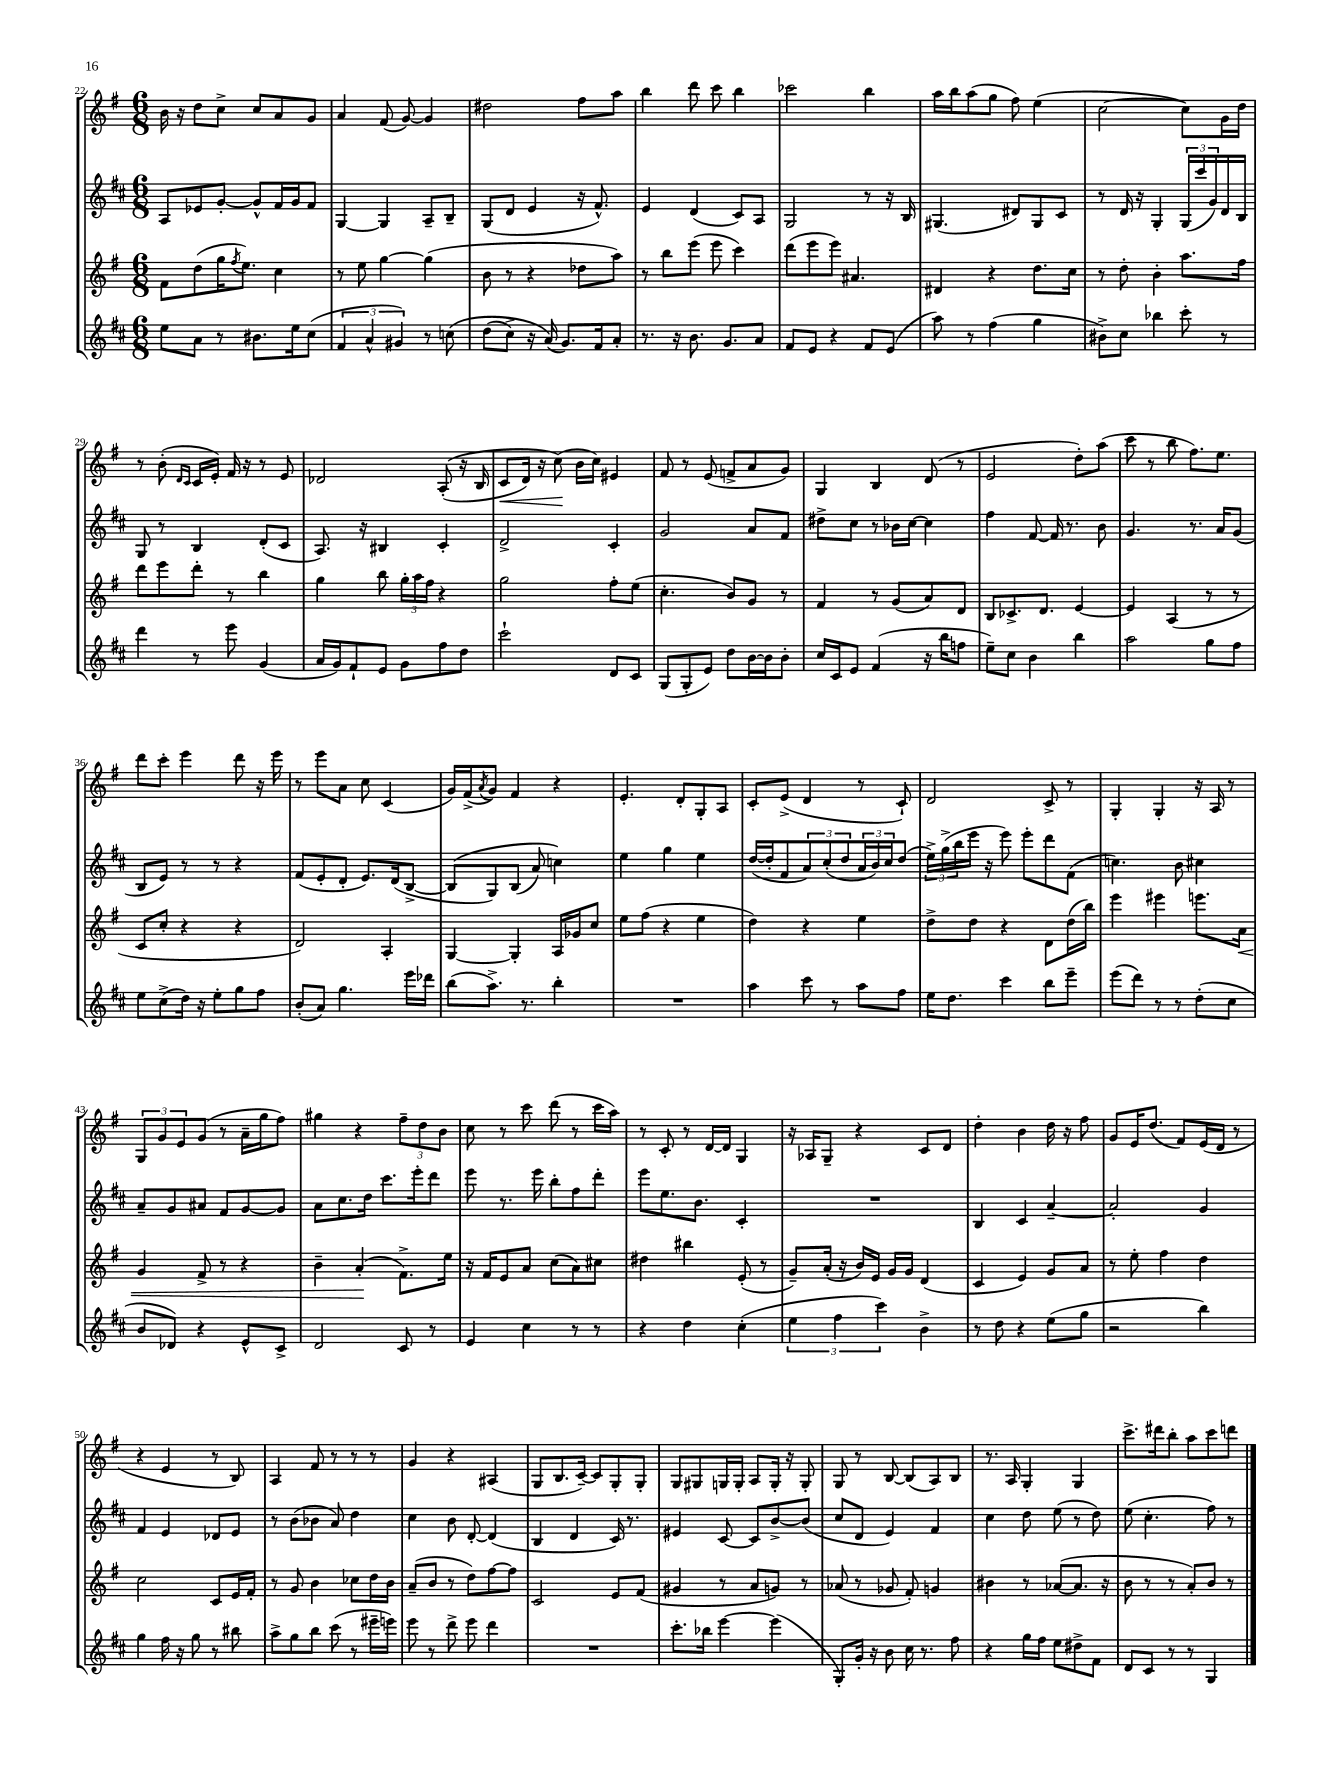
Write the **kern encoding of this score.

**kern	**kern	**kern	**kern
*staff4	*staff3	*staff2	*staff1
*clefG2	*clefG2	*clefG2	*clefG2
*k[f#c#]	*k[f#]	*k[f#c#]	*k[f#]
*M6/8	*M6/8	*M6/8	*M6/8
8ee\L	8f#\L	8A/L	16b\
.	.	.	16r
8a\J	(8dd\	8e-/	8dd\L
8r	16gg\K	[8g'/J	8cc^\J
.	8qff#/	.	.
.	8.ee\J)	.	.
8.b#\L	.	8g^^/]L	8cc/L
.	4cc\	16f#/L	8a/
16ee\k	.	16g/J	.
(8cc#\J	.	8f#/J	8g/J
=	=	=	=
6f#/	8r	[4G/	4a/
.	8ee\	.	.
6a^^/	.	.	.
.	[4gg\	4G/]	(8f#/
6g#/)	.	.	.
.	.	.	[8g/)
8r	(4gg\]	8A~/L	4g/]
&(8cc\	.	8B~/J	.
=	=	=	=
(8dd\L	8b\	(8G/L	2dd#\
8cc#^\J)	8r	8d/J	.
16r	4r	4e/	.
(16a/&)	.	.	.
8.g/L)	.	.	.
.	8dd-\L	16r	8ff#\L
16f#/k	.	8.f#^^/)	.
8a'/J	8aa\J)	.	8aa\J
=	=	=	=
8.r	8r	4e/	4bb\
.	8bb\L	.	.
16r	.	.	.
8.b\	(8eee\J	(4d/	8ddd\
.	8eee\	.	8ccc\
8.g/L	.	.	.
.	4ccc\)	8c#/L)	4bb\
8a/J	.	8A/J	.
=	=	=	=
8f#/L	(8ddd\L	2G/	2ccc-\
8e/J	8eee\	.	.
4r	8eee\J)	.	.
.	4.a#/	.	.
8f#/L	.	8r	4bb\
(8e/J	.	16r	.
.	.	16B/	.
=	=	=	=
8aa\)	4d#/	(4.G#/	16aa\LL
.	.	.	16bb\J
8r	.	.	(8aa\
(4ff#\	4r	.	8gg\J
.	.	8d#/L)	8ff#\)
4gg\	8.dd\L	8G#/	(4ee\
.	.	8c#/J	.
.	16cc\Jk	.	.
=	=	=	=
8b#^\L)	8r	8r	[2cc\
8cc#\J	8dd'\	16d/	.
.	.	16r	.
4bb-\	4b'\	4G'/	.
8ccc#'\	8.aa\L	(24G/LL	8cc\]L)
.	.	24ccc#/	.
.	.	24g/)	.
8r	.	16d/	16g\L
.	16ff#\Jk	16B/JJ	16dd\JJ
=	=	=	=
4ddd\	8ddd\L	8G/	8r
.	8eee\	8r	(8b'\
.	.	.	16qqd/LL
.	.	.	16qqc/JJ
8r	8ddd'\J	4B/	16c/LL
.	.	.	16e'/JJ)
8eee\	8r	.	16f#/
.	.	.	16r
(4g/	4bb\	(8d'/L	8r
.	.	8c#/J	8e/
=	=	=	=
16a/LL	4gg\	8.A/)	2d-/
16g/J)	.	.	.
8f#`/	.	.	.
.	.	16r	.
8e/J	8bb\	4B#/	.
8g\L	24gg'\LL	.	.
.	24aa\	.	.
.	24ff#\JJ	.	.
8ff#\	4r	4c#'/	&((8A'/
8dd\J	.	.	16r
.	.	.	16B/
=	=	=	=
2ccc#`\	2gg\	2d^/	8c/L
.	.	.	16d/Jk)
.	.	.	16r
.	.	.	(8cc\&)
.	.	.	16b\LL
.	.	.	16cc\JJ)
8d/L	8ff#'\L	4c#'/	4e#/
8c#/J	(8ee\J	.	.
=	=	=	=
(8G/L	4.cc'\	2g/	8f#/
8G'/	.	.	8r
8e/J)	.	.	(8e/
8dd\L	8b/L)	.	8f^/L
[16b\L	8g/J	8a/L	8a/
16b\]J	.	.	.
8b'\J	8r	8f#/J	8g/J)
=	=	=	=
16cc#/LL	4f#/	8dd#^\L	4G/
16c#/J	.	.	.
8e/J	.	8cc#\J	.
(4f#/	8r	8r	4B/
.	(8g/L	16b-\LL	.
.	.	[16cc#\JJ	.
16r	8a/)	4cc#\]	(8d/
16bb\LK	.	.	.
8ff\J	8d/J	.	8r
=	=	=	=
8ee~\L)	8B/L	4ff#\	2e/
8cc#\J	8.c-^/	.	.
4b\	.	[8f#/	.
.	8.d/J	.	.
.	.	16f#/]	.
.	.	8.r	.
4bb\	[4e/	.	8dd'\L)
.	.	8b\	(8aa\J
=	=	=	=
2aa\	4e/]	4.g/	8ccc\
.	.	.	8r
.	(4A/	.	8bb\
.	.	8.r	8.ff#\L)
8gg\L	8r	.	.
.	.	16a/LK	8.ee\J
8ff#\J	8r	(8g/J	.
=	=	=	=
8ee\L	8c/L	8B/L	8ddd\L
(8cc#^\	8cc'/J	8e/J)	8ccc'\J
16dd\Jk)	4r	8r	4eee\
16r	.	.	.
8ee'\L	.	8r	.
8gg\	4r	4r	8ddd\
8ff#\J	.	.	16r
.	.	.	16eee\
=	=	=	=
(8b'/L	2d/)	(8f#/L	8r
8a/J)	.	8e'/	8eee\L
4.gg\	.	8d'/J	8a\J
.	.	8.e/L)	8cc\
.	4A'/	.	(4c/
.	.	(16d/k	.
16eee\LL	.	[8B^/J	.
16ddd-\JJ	.	.	.
=	=	=	=
(8bb\L	[4G/	&(8B/]L	16g/LL)
.	.	.	(16f#^/J
.	.	.	8qa/
8.aa^\J)	.	8G/)	8g/J)
.	4G'/]	(8B/J	4f#/
8.r	.	.	.
.	.	8a/)	.
4bb'\	16A/LL	4cc\&)	4r
.	16g-/J	.	.
.	8cc/J	.	.
=	=	=	=
2.r	8ee\L	4ee\	4.e'/
.	(8ff#\J	.	.
.	4r	4gg\	.
.	.	.	8d'/L
.	4ee\	4ee\	8G'/
.	.	.	8A/J
=	=	=	=
4aa\	4dd\)	([16dd/LL	8c'/L
.	.	16dd'/]J	.
.	.	8f#/	(8e^/J
8ccc#\	4r	12a/)	4d/
.	.	(12cc#'/	.
8r	.	.	.
.	.	12dd/	.
8aa\L	4ee\	24a/L	8r
.	.	24b/)	.
.	.	24cc#/J	.
8ff#\J	.	(8dd/J	8c`/)
=	=	=	=
16ee\LK	8dd^\L	24ee^\LL)	2d/
.	.	(24gg^\	.
8.dd\J	.	.	.
.	.	24bb\	.
.	8dd\J	16eee\JJ	.
.	.	16r	.
4ccc#\	4r	8eee\)	.
.	.	8eee'\L	.
8bb\L	8d\L	8ddd\	8c^/
8eee~\J	(16dd\L	(8f#\J	8r
.	16bb\JJ)	.	.
=	=	=	=
(8eee\L	4eee\	4.cc\)	4G'/
8ddd\J)	.	.	.
8r	4eee#\	.	4G'/
8r	.	8b\	.
(8dd'\L	8.eee\L	4cc#\	16r
.	.	.	16A/
8cc#\J	.	.	8r
.	16a\Jk	.	.
=	=	=	=
8b/L	4g/	8a~/L	12G/L
.	.	.	12g/
8d-/J)	.	8g/	.
.	.	.	12e/
4r	8f#^/	8a#/J	(8g/J
.	8r	8f#/L	8r
8e^^/L	4r	[8g/	16a~\LL
.	.	.	16gg\J
8c#^/J	.	8g/]J	8ff#\J)
=	=	=	=
2d/	4b~\	8a\L	4gg#\
.	.	8.cc#\	.
.	(4a'/	.	4r
.	.	16dd\Jk	.
.	.	8.ccc#\L	.
8c#/	8.f#^\L)	.	12ff#~\L
.	.	16eee'\k	.
.	.	.	12dd\
8r	.	8ddd\J	.
.	.	.	12b\J
.	16ee\Jk	.	.
=	=	=	=
4e/	16r	8eee\	8cc\
.	16f#/LK	.	.
.	8e/	8.r	8r
4cc#\	8a/J	.	8ccc\
.	.	16eee\	.
.	(8cc\L	8bb'\L	(8ddd\
8r	8a\)	8ff#\	8r
8r	8cc#\J	8ddd'\J	16ccc\LL
.	.	.	16aa\JJ)
=	=	=	=
4r	4dd#\	8eee\L	8r
.	.	8.ee\	8c'/
4dd\	4bb#\	.	8r
.	.	8.b\J	.
.	.	.	[16d/LL
.	.	.	16d/]JJ
(4cc#'\	(8e'/	4c#'/	4G/
.	8r	.	.
=	=	=	=
6ee\	8g~/L)	2.r	16r
.	.	.	16A-/LK
.	(16a'/Jk	.	8G~/J
6ff#\	.	.	.
.	16r	.	.
.	16b/LL)	.	4r
.	16e/JJ	.	.
6ccc#\)	.	.	.
.	16g/LL	.	.
.	16g/JJ	.	.
4b^\	(4d/	.	8c/L
.	.	.	8d/J
=	=	=	=
8r	4c/	4B/	4dd'\
8dd\	.	.	.
4r	4e/)	4c#/	4b\
(8ee\L	8g/L	[4a~/	16dd\
.	.	.	16r
8gg\J	8a/J	.	8ff#\
=	=	=	=
2r	8r	2a'/]	8g/L
.	8ee'\	.	16e/K
.	.	.	(8.dd/J
.	4ff#\	.	.
.	.	.	8f#/L)
4bb\)	4dd\	4g/	(16e/L
.	.	.	16d/JJ
.	.	.	8r
=	=	=	=
4gg\	2cc\	4f#/	4r
16ff#\	.	4e/	4e/
16r	.	.	.
8gg\	.	.	.
8r	8c/L	8d-/L	8r
8bb#\	16e/L	8e/J	8B/)
.	16f#'/JJ	.	.
=	=	=	=
8aa^\L	8r	8r	4A/
8gg\	8g/	(8b\L	.
8bb\J	4b\	8b-\J	8f#/
(8ccc#\	.	8a/)	8r
8r	8cc-\L	4dd\	8r
16eee#~\LL	16dd\L	.	8r
16eee\JJ)	16b\JJ	.	.
=	=	=	=
8eee\	(8a~/L	4cc#\	4g/
8r	8b/J	.	.
8ddd^\	8r	8b\	4r
8eee\	8dd\L)	[8d'/	.
4ddd\	[8ff#\	(4d/]	(4A#/
.	8ff#\]J	.	.
=	=	=	=
2.r	2c/	4B/	8G/L
.	.	.	8.B/
.	.	4d/	.
.	.	.	[16c~/Jk)
.	.	.	8c/]L
.	8e/L	16c#/)	8G'/
.	.	8.r	.
.	(8f#/J	.	8G'/J
=	=	=	=
8.ccc#'\L	4g#/	4e#/	8G/L
.	.	.	8G#/
16bb-\Jk	.	.	.
[4eee\	8r	[8c#/	16G/L
.	.	.	16G'/JJ
.	8a/L	8c#/]L	8A/L
(4eee\]	8g/J)	[8b^/	16G'/Jk
.	.	.	16r
.	8r	(8b/]J	8G'/
=	=	=	=
8G'/L)	(8a-/	8cc#/L	8G/
16g'/Jk	8r	8d/J	8r
16r	.	.	.
8b\	8g-/	4e/)	[8B/
16cc#\	8f#'/)	.	(8B/]L
8.r	.	.	.
.	4g/	4f#/	8A/)
8ff#\	.	.	8B/J
=	=	=	=
4r	4b#\	4cc#\	8.r
.	.	.	16A/
16gg\LL	8r	8dd\	4G'/
16ff#\JJ	.	.	.
8ee\L	([8a-/L	(8ee\	.
8dd#^\	8.a-/]J	8r	4G/
8f#\J	.	8dd\)	.
.	16r	.	.
=	=	=	=
8d/L	8b\	(8ee\	8.ccc^\L
8c#/J	8r	4.cc#'\	.
.	.	.	16ddd#\k
8r	8r	.	8bb'\J
8r	8a'/L)	.	8aa\L
4G/	8b/J	8ff#\)	8ccc\
.	8r	8r	8ddd\J
==	==	==	==
*-	*-	*-	*-
